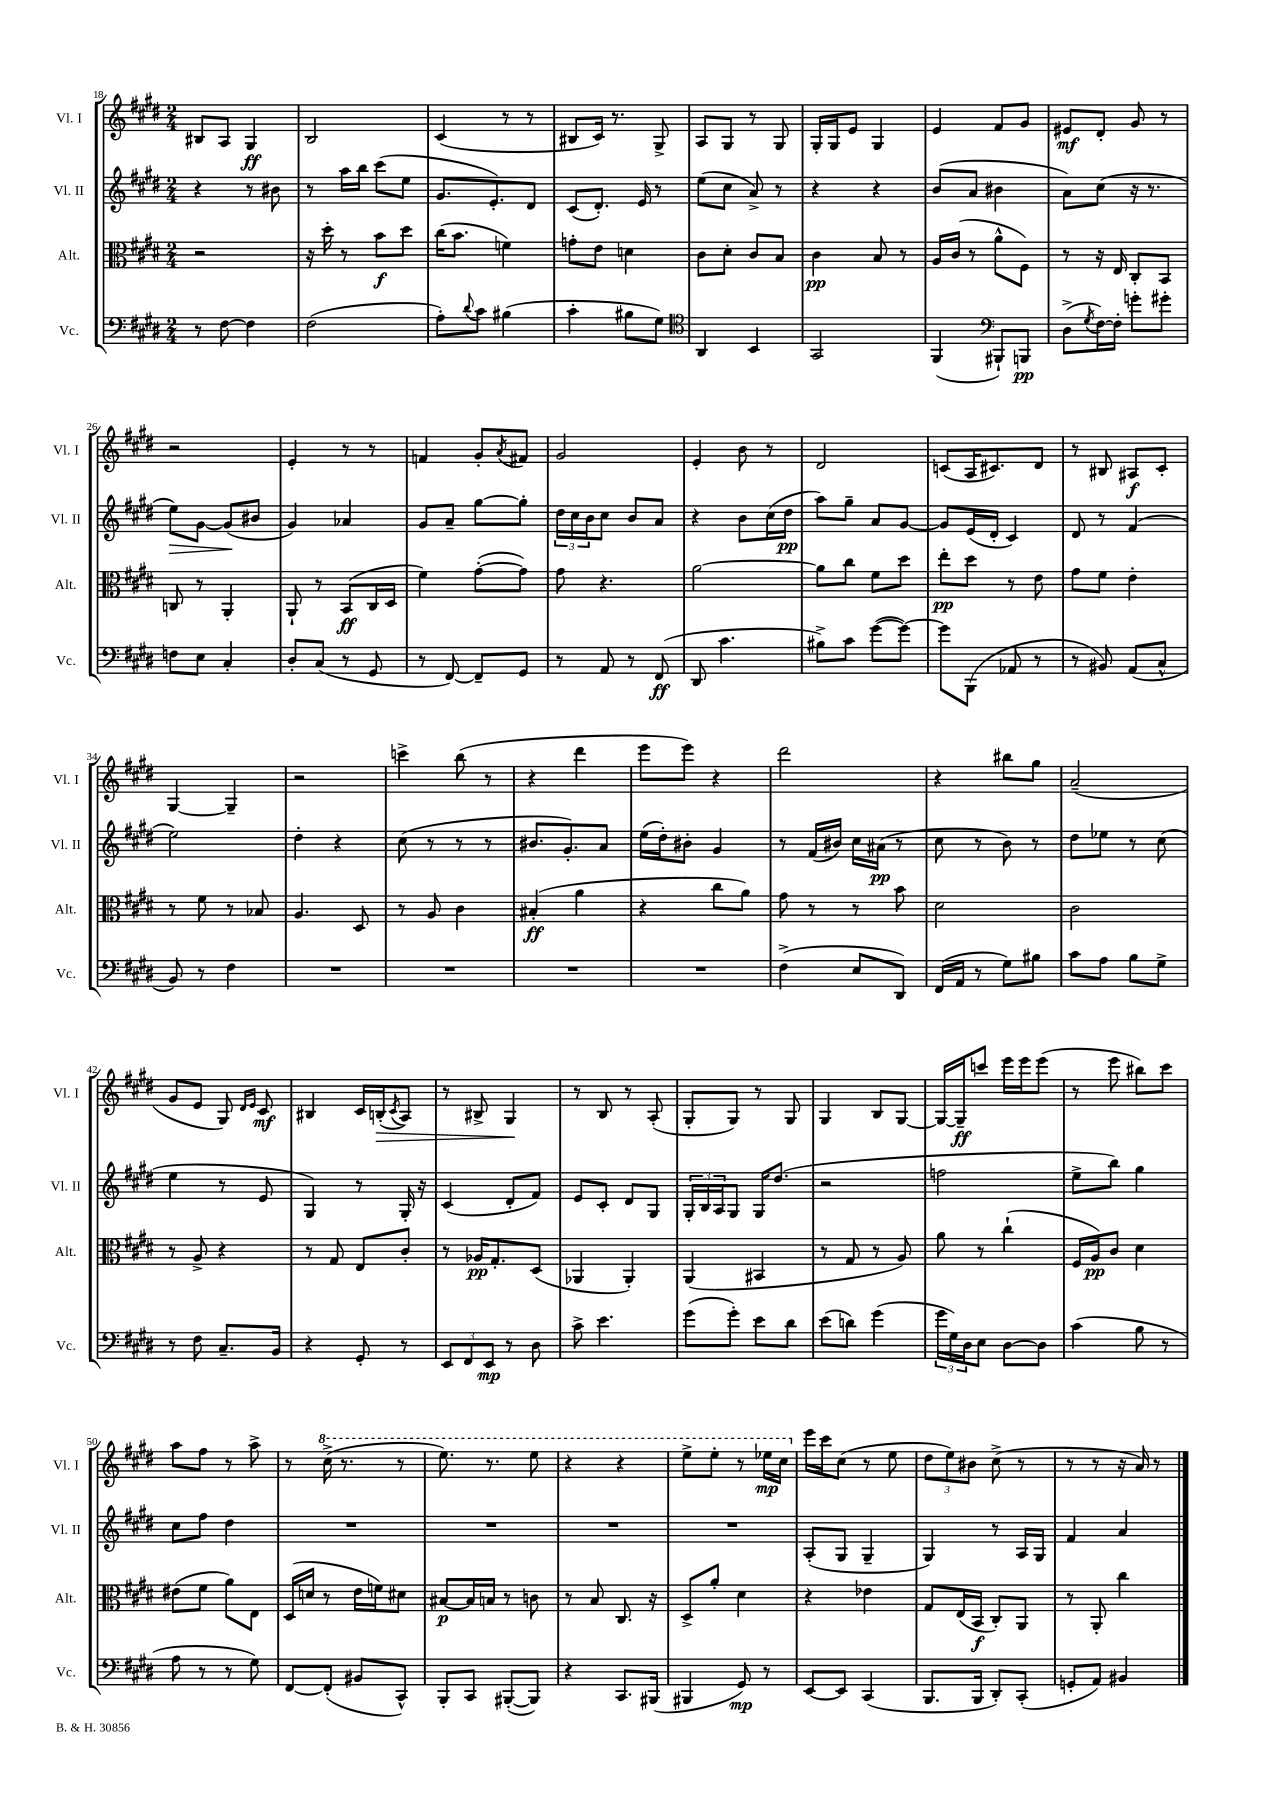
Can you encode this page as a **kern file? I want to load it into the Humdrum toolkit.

**kern	**dynam	**kern	**dynam	**kern	**dynam	**kern	**dynam
*part4	*part4	*part3	*part3	*part2	*part2	*part1	*part1
*staff4	*staff4	*staff3	*staff3	*staff2	*staff2	*staff1	*staff1
*I"Vc.	*	*I"Alt.	*	*I"Vl. II	*	*I"Vl. I	*
*I'Vc.	*	*I'Alt.	*	*I'Vl. II	*	*I'Vl. I	*
*clefF4	*	*clefC3	*	*clefG2	*	*clefG2	*
*k[f#c#g#d#]	*	*k[f#c#g#d#]	*	*k[f#c#g#d#]	*	*k[f#c#g#d#]	*
*M2/4	*	*M2/4	*	*M2/4	*	*M2/4	*
=18	=18	=18	=18	=18	=18	=18	=18
8r	.	2r	.	4r	.	8B#X/L	.
[8F#\	.	.	.	.	.	8A/J	.
4F#\]	.	.	.	8r	.	4G#/	ff
.	.	.	.	8b#X\	.	.	.
=19	=19	=19	=19	=19	=19	=19	=19
(2F#\	.	16r	.	8r	.	2B/	.
.	.	16dd#'\	.	.	.	.	.
.	.	8r	.	16aa\LL	.	.	.
.	.	.	.	16bb\JJ	.	.	.
.	.	8b\L	f	(8ccc#\L	.	.	.
.	.	8dd#\J	.	8ee\J	.	.	.
=20	=20	=20	=20	=20	=20	=20	=20
8A'\L)	.	(16cc#\KL	.	8.g#/L	.	(4c#/	.
.	.	8.b\J	.	.	.	.	.
8qqd#/	.	.	.	.	.	.	.
8c#\J	.	.	.	.	.	.	.
.	.	.	.	8.e'/)	.	.	.
(4B#X\	.	4fn\)	.	.	.	8r	.
.	.	.	.	8d#/J	.	8r	.
=21	=21	=21	=21	=21	=21	=21	=21
4c#'\	.	8gn'\L	.	(8c#/L	.	8B#X/L	.
.	.	8e\J	.	8.d#'/J)	.	16c#/Jk)	.
.	.	.	.	.	.	8.r	.
8B#X\L	.	4dn\	.	.	.	.	.
.	.	.	.	16e/	.	.	.
8G#\J)	.	.	.	8r	.	8G#^/	.
=22	=22	=22	=22	=22	=22	=22	=22
*clefC4	*	*	*	*	*	*	*
4AA/	.	8c#\L	.	(8ee\L	.	8A/L	.
.	.	8d#'\J	.	8cc#\J	.	8G#/J	.
4BB/	.	8c#/L	.	8a^/)	.	8r	.
.	.	8B/J	.	8r	.	8G#/	.
=23	=23	=23	=23	=23	=23	=23	=23
2GG#/	.	4c#\	pp	4r	.	16G#'/LL	.
.	.	.	.	.	.	16G#/J	.
.	.	.	.	.	.	8e/J	.
.	.	8B/	.	4r	.	4G#/	.
.	.	8r	.	.	.	.	.
=24	=24	=24	=24	=24	=24	=24	=24
(4FF#/	.	16A/LL	.	(8b/L	.	4e/	.
.	.	(16c#/JJ	.	.	.	.	.
.	.	8r	.	8a/J	.	.	.
*clefF4	*	*	*	*	*	*	*
8BBB#X`/L)	.	8a^^\L	.	4b#X\	.	8f#/L	.
8BBBn/J	pp	8F#\J)	.	.	.	8g#/J	.
=25	=25	=25	=25	=25	=25	=25	=25
(8D#^\L	.	8r	.	8a\L)	.	8e#X/L	mf
8qG#/	.	.	.	.	.	.	.
[16F#\L)	.	16r	.	(8cc#\J	.	8d#'/J	.
16F#'\JJ]	.	16E/	.	.	.	.	.
8gn'\L	.	8C#'/L	.	16r	.	8g#/	.
.	.	.	.	8.r	.	.	.
8g#X'\J	.	8BB/J	.	.	.	8r	.
!!LO:LB:g=z
=26	=26	=26	=26	=26	=26	=26	=26
!	!	!	!	!	!LO:HP:b	!	!
8Fn\L	.	8Cn/	.	8ee\L)	>	2r	.
8E\J	.	8r	.	[8g#\J	.	.	.
4C#'/	.	4AA'/	.	(8g#/L]	.	.	.
.	.	.	.	8b#X/J	]	.	.
=27	=27	=27	=27	=27	=27	=27	=27
8D#'/L	.	8AA`/	.	4g#/)	.	4e'/	.
(8C#/J	.	8r	.	.	.	.	.
8r	.	(8BB/L	ff	4a-X/	.	8r	.
8GG#/	.	16C#/L	.	.	.	8r	.
.	.	16D#/JJ	.	.	.	.	.
=28	=28	=28	=28	=28	=28	=28	=28
8r	.	4f#\)	.	8g#/L	.	4fn/	.
[8FF#/)	.	.	.	8a~/J	.	.	.
8FF#~/L]	.	([8g#'\L	.	[8gg#\L	.	8g#'/L	.
.	.	.	.	.	.	8qa/	.
8GG#/J	.	8g#\J])	.	8gg#'\J]	.	8f#X/J	.
=29	=29	=29	=29	=29	=29	=29	=29
8r	.	8g#\	.	24dd#\LL	.	2g#/	.
.	.	.	.	24cc#\	.	.	.
.	.	.	.	24b\J	.	.	.
8AA/	.	4.r	.	8cc#\J	.	.	.
8r	.	.	.	8b/L	.	.	.
(8FF#/	ff	.	.	8a/J	.	.	.
=30	=30	=30	=30	=30	=30	=30	=30
8DD#/	.	[2a\	.	4r	.	4e'/	.
4.c#\	.	.	.	.	.	.	.
.	.	.	.	8b\L	.	8b\	.
.	.	.	.	(16cc#\L	.	8r	.
.	.	.	.	16dd#\JJ	pp	.	.
=31	=31	=31	=31	=31	=31	=31	=31
8B#X^\L)	.	8a\L]	.	8aa\L)	.	2d#/	.
8c#\J	.	8cc#\J	.	8gg#~\J	.	.	.
([8g#\L	.	8f#\L	.	8a/L	.	.	.
8g#\J_)	.	8dd#\J	.	[8g#/J	.	.	.
=32	=32	=32	=32	=32	=32	=32	=32
8g#\L]	.	8ee'\L	pp	8g#/L]	.	(8cn/L	.
(8BBB\J	.	8dd#\J	.	(16e/L	.	16A/K	.
.	.	.	.	16d#'/JJ	.	8.c#X/)	.
8AA-X/	.	8r	.	4c#/)	.	.	.
8r	.	8e\	.	.	.	8d#/J	.
=33	=33	=33	=33	=33	=33	=33	=33
8r	.	8g#\L	.	8d#/	.	8r	.
8BB#X/)	.	8f#\J	.	8r	.	8B#X/	.
(8AA/L	.	4e'\	.	(4f#/	.	8A#X/L	f
8C#^^/J	.	.	.	.	.	8c#'/J	.
!!LO:LB:g=z
=34	=34	=34	=34	=34	=34	=34	=34
8BB/)	.	8r	.	2ee\)	.	[4G#/	.
8r	.	8f#\	.	.	.	.	.
4F#\	.	8r	.	.	.	4G#~/]	.
.	.	8B-X/	.	.	.	.	.
=35	=35	=35	=35	=35	=35	=35	=35
2r	.	4.A/	.	4dd#'\	.	2r	.
.	.	.	.	4r	.	.	.
.	.	8D#/	.	.	.	.	.
=36	=36	=36	=36	=36	=36	=36	=36
2r	.	8r	.	(8cc#\	.	4cccn^\	.
.	.	8A/	.	8r	.	.	.
.	.	4c#\	.	8r	.	(8bb\	.
.	.	.	.	8r	.	8r	.
=37	=37	=37	=37	=37	=37	=37	=37
2r	.	(4B#X'/	ff	8.b#X/L	.	4r	.
.	.	.	.	8.g#'/)	.	.	.
.	.	4a\	.	.	.	4ddd#\	.
.	.	.	.	8a/J	.	.	.
=38	=38	=38	=38	=38	=38	=38	=38
2r	.	4r	.	(16ee\LL	.	8eee\L	.
.	.	.	.	16dd#'\J)	.	.	.
.	.	.	.	8b#X'\J	.	8eee\J)	.
.	.	8cc#\L	.	4g#/	.	4r	.
.	.	8a\J)	.	.	.	.	.
=39	=39	=39	=39	=39	=39	=39	=39
(4F#^\	.	8g#\	.	8r	.	2ddd#\	.
.	.	8r	.	(16f#/LL	.	.	.
.	.	.	.	16b#X/JJ)	.	.	.
8E/L	.	8r	.	16cc#\LL	.	.	.
.	.	.	.	(16a#X\JJ	pp	.	.
8DD#/J)	.	8b\	.	8r	.	.	.
=40	=40	=40	=40	=40	=40	=40	=40
(16FF#/LL	.	2d#\	.	8cc#\	.	4r	.
16AA/JJ	.	.	.	.	.	.	.
8r	.	.	.	8r	.	.	.
8G#\L)	.	.	.	8b\)	.	8bb#X\L	.
8B#X\J	.	.	.	8r	.	8gg#\J	.
=41	=41	=41	=41	=41	=41	=41	=41
8c#\L	.	2c#\	.	8dd#\L	.	(2a~/	.
8A\J	.	.	.	8ee-X\J	.	.	.
8B\L	.	.	.	8r	.	.	.
8G#^\J	.	.	.	(8cc#\	.	.	.
!!LO:LB:g=z
=42	=42	=42	=42	=42	=42	=42	=42
8r	.	8r	.	4ee\	.	8g#/L	.
8F#\	.	8A^/	.	.	.	8e/J	.
8.C#~/L	.	4r	.	8r	.	8G#/)	.
.	.	.	.	.	.	16qqd#/LL	.
.	.	.	.	.	.	16qqe/JJ	.
.	.	.	.	8e/	.	8c#/	mf
16BB/Jk	.	.	.	.	.	.	.
=43	=43	=43	=43	=43	=43	=43	=43
4r	.	8r	.	4G#/)	.	4B#X/	.
.	.	8G#/	.	.	.	.	.
8GG#'/	.	8E/L	.	8r	.	16c#/LL	.
!	!	!	!	!	!	!	!LO:HP:b
.	.	.	.	.	.	(16Bn'/J	>
.	.	.	.	.	.	8qc#/	.
8r	.	8c#'/J	.	16G#'/	.	8A/J)	.
.	.	.	.	16r	.	.	.
=44	=44	=44	=44	=44	=44	=44	=44
12EE/L	.	8r	.	(4c#/	.	8r	.
12FF#/	.	.	.	.	.	.	.
.	.	16A-X/KL	pp	.	.	8B#X^/	.
12EE/J	mp	.	.	.	.	.	.
.	.	8.G#'/	.	.	.	.	.
8r	.	.	.	8d#'/L	.	4G#/	.
8D#\	.	(8D#/J	.	8f#/J)	.	.	.
.	.	.	.	.	.	.	]
=45	=45	=45	=45	=45	=45	=45	=45
8c#^\	.	4AA-X/	.	8e/L	.	8r	.
4.e\	.	.	.	8c#'/J	.	8B/	.
.	.	4AA-'/)	.	8d#/L	.	8r	.
.	.	.	.	8G#/J	.	(8A'/	.
=46	=46	=46	=46	=46	=46	=46	=46
(8g#\L	.	(4AA/	.	24G#'/LL	.	8G#'/L	.
.	.	.	.	24B/	.	.	.
.	.	.	.	24A/J	.	.	.
8g#'\J)	.	.	.	8G#/J	.	8G#/J)	.
8e\L	.	4BB#X/	.	16G#/KL	.	8r	.
.	.	.	.	(8.dd#/J	.	.	.
8d#\J	.	.	.	.	.	8G#/	.
=47	=47	=47	=47	=47	=47	=47	=47
(8e\L	.	8r	.	2r	.	4G#/	.
8dn\J)	.	8G#/	.	.	.	.	.
(4g#\	.	8r	.	.	.	8B/L	.
.	.	8A/)	.	.	.	[8G#/J	.
=48	=48	=48	=48	=48	=48	=48	=48
24g#\LL	.	8a\	.	2ffn\	.	16G#/LL_	.
24G#\)	.	.	.	.	.	.	.
.	.	.	.	.	.	16G#~/J]	ff
24D#\J	.	.	.	.	.	.	.
8E\J	.	8r	.	.	.	8cccn/J	.
[8D#\L	.	(4cc#`\	.	.	.	16eee\LL	.
.	.	.	.	.	.	16eee\J	.
8D#\J]	.	.	.	.	.	(8eee\J	.
=49	=49	=49	=49	=49	=49	=49	=49
(4c#\	.	16F#/LL	.	8ee^\L	.	8r	.
.	.	16A/J)	pp	.	.	.	.
.	.	8c#/J	.	8bb\J)	.	8eee\	.
8B\	.	4d#\	.	4gg#\	.	8bb#X\L)	.
8r	.	.	.	.	.	8ccc#\J	.
!!LO:LB:g=z
=50	=50	=50	=50	=50	=50	=50	=50
8A\	.	(8e#X\L	.	8cc#\L	.	8aa\L	.
8r	.	8f#\J	.	8ff#\J	.	8ff#\J	.
8r	.	8a\L)	.	4dd#\	.	8r	.
8G#\)	.	8E\J	.	.	.	8aa^\	.
=51	=51	=51	=51	=51	=51	=51	=51
[8FF#/L	.	(16D#/LL	.	2r	.	8r	.
.	.	16dn/JJ	.	.	.	.	.
*	*	*	*	*	*	*8va	*
(8FF#'/J]	.	8r	.	.	.	(16ccc#^\	.
.	.	.	.	.	.	8.r	.
8BB#X/L	.	16e\LL	.	.	.	.	.
.	.	16fn\J)	.	.	.	.	.
8CC#^^/J)	.	8d#X\J	.	.	.	8r	.
=52	=52	=52	=52	=52	=52	=52	=52
8BBB'/L	.	[8B#X/L	p	2r	.	8.eee\)	.
8CC#/J	.	16B#/L]	.	.	.	.	.
.	.	16Bn/JJ	.	.	.	8.r	.
([8BBB#X'/L	.	8r	.	.	.	.	.
8BBB#/J])	.	8cn\	.	.	.	8eee\	.
=53	=53	=53	=53	=53	=53	=53	=53
4r	.	8r	.	2r	.	4r	.
.	.	8B/	.	.	.	.	.
8.CC#/L	.	8.C#/	.	.	.	4r	.
(16BBB#X/Jk	.	16r	.	.	.	.	.
=54	=54	=54	=54	=54	=54	=54	=54
4BBB#X/	.	8D#^/L	.	2r	.	8eee^\L	.
.	.	8a'/J	.	.	.	8eee'\J	.
8GG#/)	mp	4d#\	.	.	.	8r	.
8r	.	.	.	.	.	16eee-X\LL	mp
.	.	.	.	.	.	16ccc#\JJ	.
=55	=55	=55	=55	=55	=55	=55	=55
*	*	*	*	*	*	*X8va	*
[8EE/L	.	4r	.	(8A'/L	.	16eee\LL	.
.	.	.	.	.	.	16ccc#\J	.
8EE/J]	.	.	.	8G#/J	.	(8cc#\J	.
(4CC#/	.	4e-X\	.	4G#~/	.	8r	.
.	.	.	.	.	.	8ee\	.
=56	=56	=56	=56	=56	=56	=56	=56
8.BBB/L	.	8G#/L	.	4G#/)	.	12dd#\L	.
.	.	.	.	.	.	12ee\)	.
.	.	(16E/L	.	.	.	.	.
.	.	.	.	.	.	12b#X\J	.
16BBB/Jk	.	16BB/JJ	f	.	.	.	.
8DD#'/L)	.	8C#'/L)	.	8r	.	(8cc#^\	.
(8CC#'/J	.	8AA/J	.	16A/LL	.	8r	.
.	.	.	.	16G#/JJ	.	.	.
=57	=57	=57	=57	=57	=57	=57	=57
8GGn'/L	.	8r	.	4f#/	.	8r	.
8AA/J)	.	8AA'/	.	.	.	8r	.
4BB#X/	.	4cc#\	.	4a/	.	16r	.
.	.	.	.	.	.	16a/)	.
.	.	.	.	.	.	8r	.
==	==	==	==	==	==	==	==
*-	*-	*-	*-	*-	*-	*-	*-
